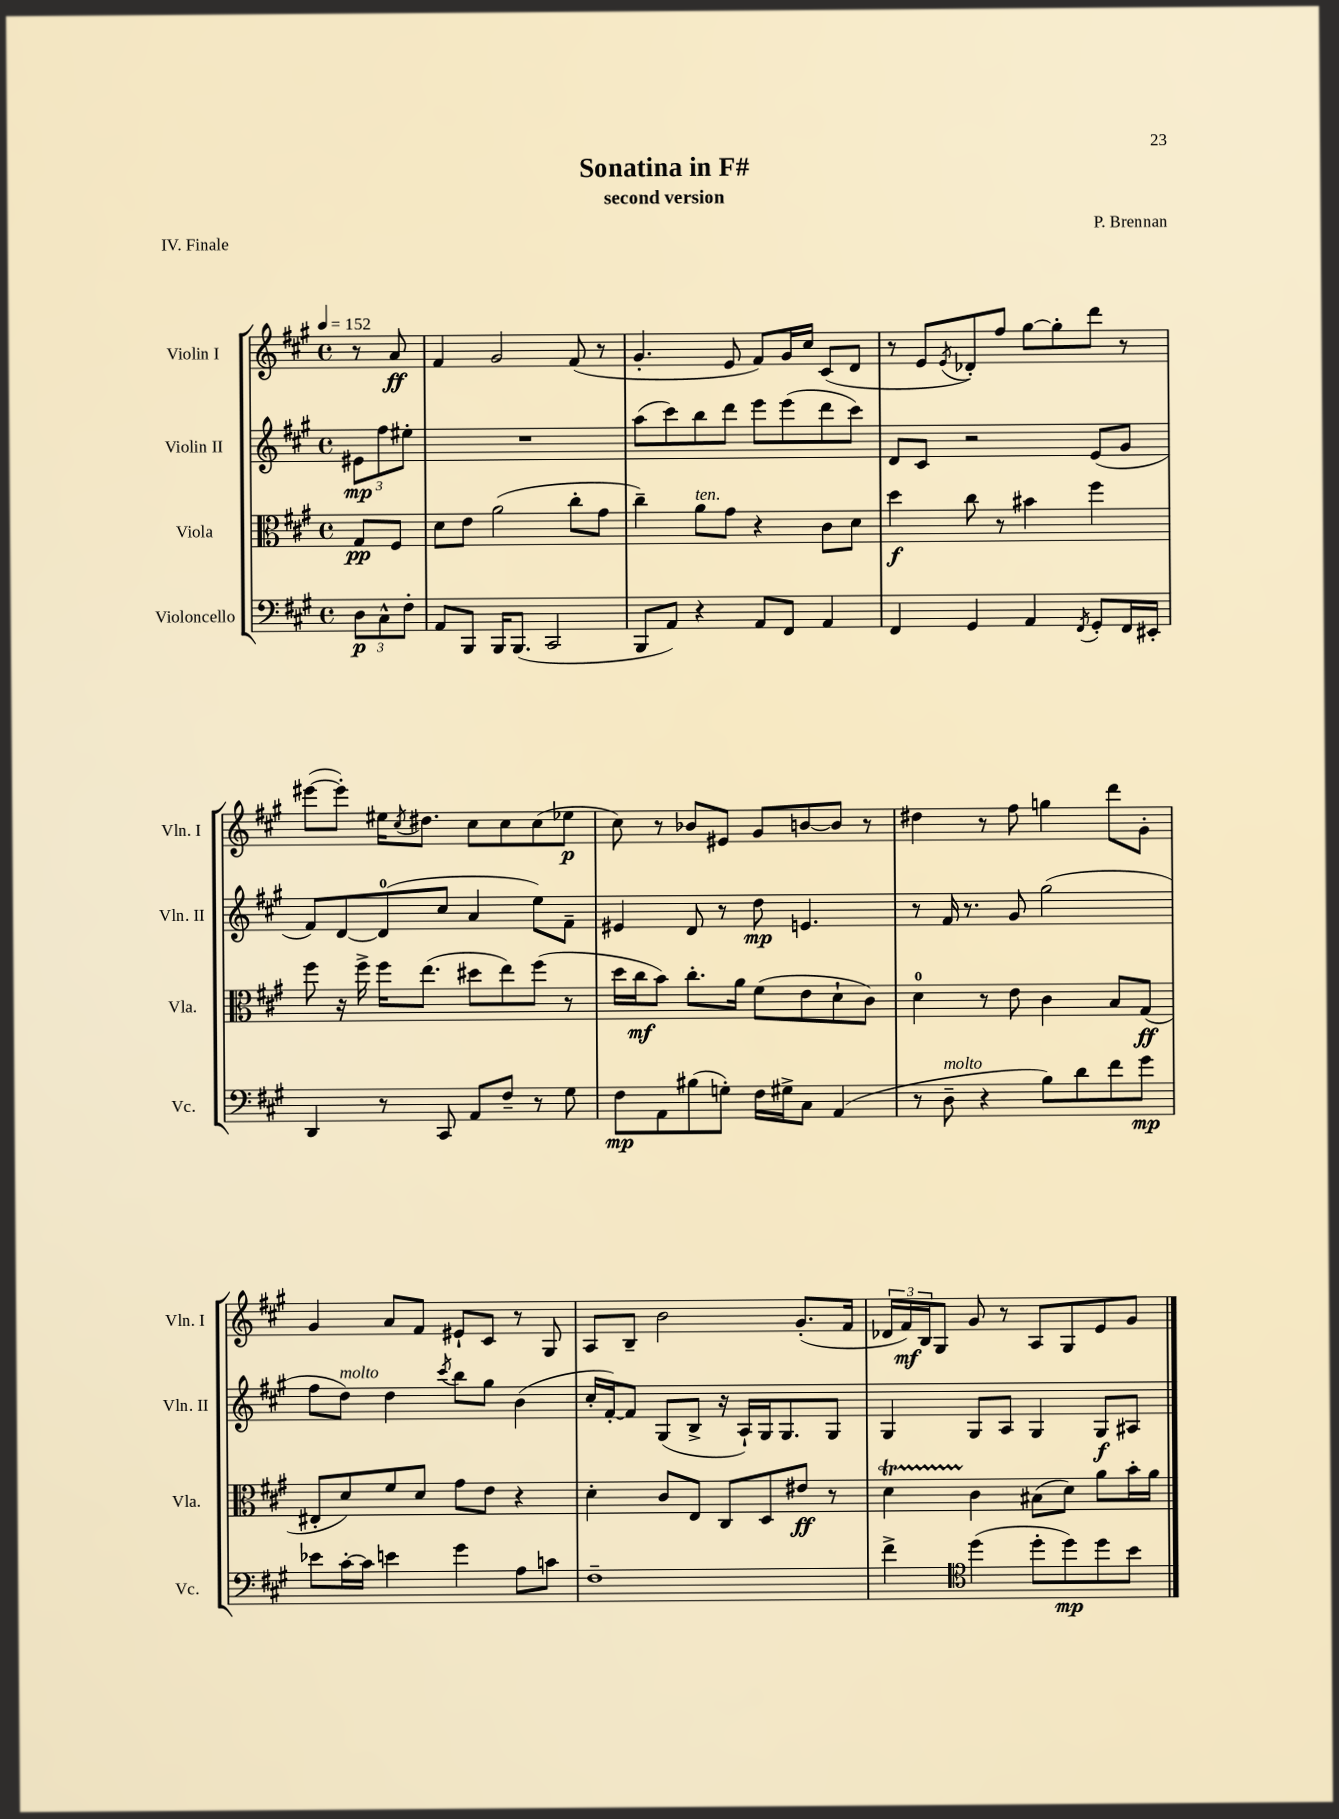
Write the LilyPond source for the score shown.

\header { title = "Sonatina in F#" composer = "P. Brennan" subtitle = "second version" piece = "IV. Finale" }
<<
\new StaffGroup <<
\new Staff = "s0" \with { instrumentName = "Violin I" shortInstrumentName = "Vln. I" } {
    \clef treble \key a \major \defaultTimeSignature \time 4/4 \partial 4 \tempo 4 = 152
    r8 a'8\ff |
    fis'4 gis'2 fis'8( r8 |
    gis'4.-. e'8 fis'8) gis'16 cis''16 cis'8( d'8 |
    r8 e'8 \acciaccatura { e'8 } des'8-.) fis''8 gis''8~ gis''8-. d'''8 r8 |
    eis'''8~( eis'''8-.) eis''16 \acciaccatura { cis''8 } dis''8. cis''8 cis''8 cis''8( ees''8\p |
    cis''8) r8 bes'8 eis'8 gis'8 b'8~ b'8 r8 |
    dis''4 r8 fis''8 g''4 d'''8 gis'8-. |
    gis'4 a'8 fis'8 eis'8-! cis'8 r8 gis8 |
    a8 b8-- b'2 gis'8.-.( fis'16 |
    \tuplet 3/2 { des'16 fis'16\mf) b16 } gis8 gis'8 r8 a8 gis8 e'8 gis'8 \bar "|." |
}
\new Staff = "s1" \with { instrumentName = "Violin II" shortInstrumentName = "Vln. II" } {
    \clef treble \key a \major \defaultTimeSignature \time 4/4 \partial 4
    \tuplet 3/2 { eis'8\mp fis''8 eis''8-. } |
    R1 |
    a''8( cis'''8) b''8 d'''8 e'''8 e'''8( d'''8 cis'''8) |
    d'8 cis'8 r2 e'8( gis'8 |
    fis'8) d'8~ d'8-0( cis''8 a'4 e''8) fis'8-- |
    eis'4 d'8 r8 d''8\mp e'4. |
    r8 fis'16 r8. gis'8 gis''2( |
    fis''8 d''8^\markup { \italic "molto" }) d''4 \acciaccatura { cis'''8 } b''8 gis''8 b'4( |
    cis''16-. fis'16~-.) fis'8 gis8( b8-> r16 a16-!) gis16 gis8. gis8 |
    gis4 gis8 a8 gis4 gis8\f ais8 \bar "|." |
}
\new Staff = "s2" \with { instrumentName = "Viola" shortInstrumentName = "Vla." } {
    \clef alto \key a \major \defaultTimeSignature \time 4/4 \partial 4
    gis8\pp fis8 |
    d'8 e'8 a'2( cis''8-. gis'8 |
    cis''4--) a'8^\markup { \italic "ten." } gis'8 r4 cis'8 d'8 |
    d''4\f cis''8 r8 bis'4 fis''4 |
    fis''8 r16 fis''16-> fis''16 e''8.( dis''8 e''8) fis''8( r8 |
    d''16 cis''16\mf b'8) cis''8.-. a'16 fis'8( e'8 d'8-! cis'8) |
    d'4-0 r8 e'8 cis'4 b8 gis8\ff( |
    eis8-. d'8) fis'8 d'8 gis'8 e'8 r4 |
    d'4-. cis'8 e8 cis8 d8 eis'8\ff r8 |
    d'4\startTrillSpan cis'4\stopTrillSpan bis8( d'8) a'8 b'16-. a'16 \bar "|." |
}
\new Staff = "s3" \with { instrumentName = "Violoncello" shortInstrumentName = "Vc." } {
    \clef bass \key a \major \defaultTimeSignature \time 4/4 \partial 4
    \tuplet 3/2 { d8\p cis8-^ fis8-. } |
    a,8 b,,8 b,,16 b,,8.( cis,2 |
    b,,8 a,8) r4 a,8 fis,8 a,4 |
    fis,4 gis,4 a,4 \acciaccatura { fis,8 } gis,8-. fis,16 eis,16-. |
    d,4 r8 cis,8 a,8 fis8-- r8 gis8 |
    fis8\mp a,8 bis8( g8-.) fis16 gis16-> cis8 a,4( |
    r8 d8--^\markup { \italic "molto" } r4 b8) d'8 fis'8 gis'8\mp |
    ees'8 cis'16~-. cis'16 e'4 gis'4 a8 c'8 |
    fis1-- |
    fis'4-> \clef tenor d''4( d''8-. d''8\mp) d''8 b'8 \bar "|." |
}
>>
>>
\layout { \context { \Score \remove "Bar_number_engraver" } }
